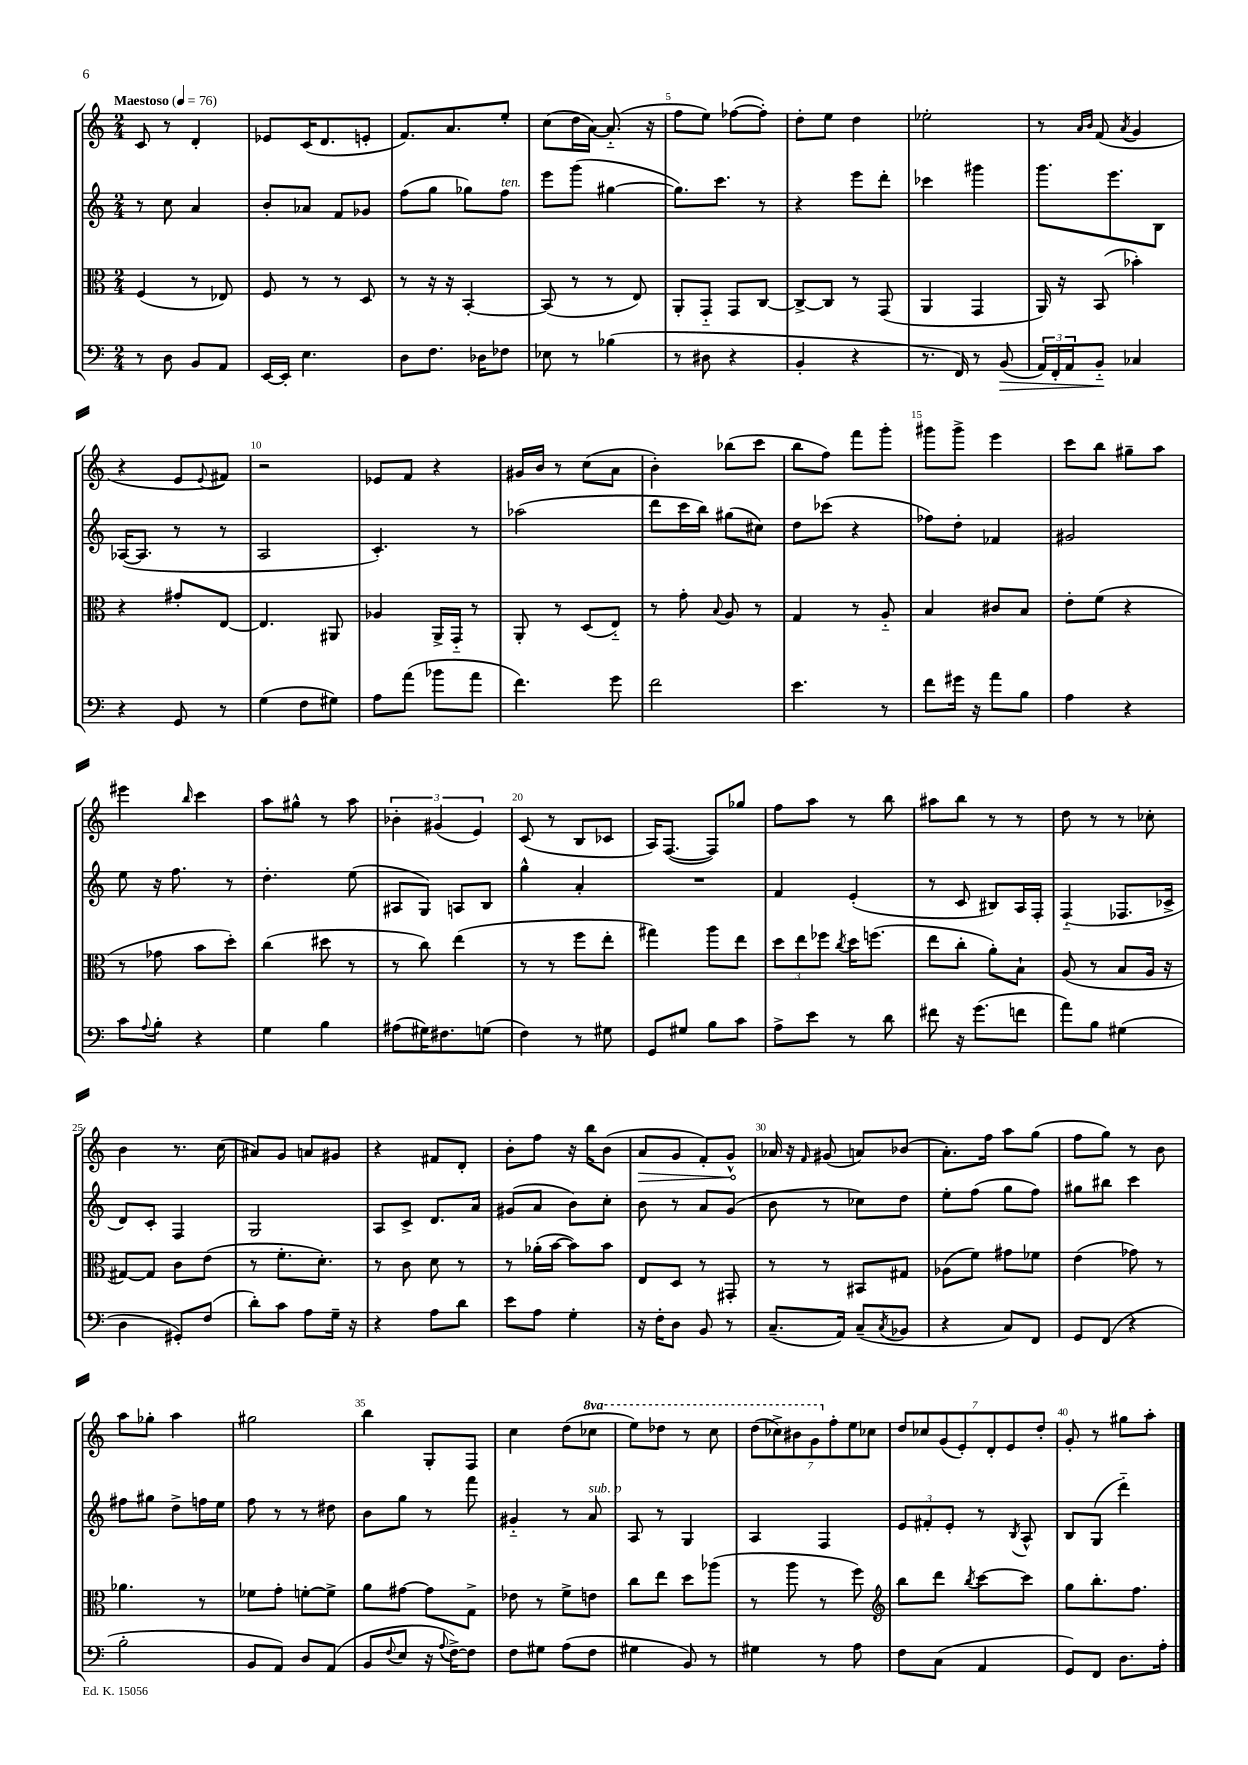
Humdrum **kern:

**kern	**kern	**kern	**kern
*staff4	*staff3	*staff2	*staff1
*clefF4	*clefC3	*clefG2	*clefG2
*k[]	*k[]	*k[]	*k[]
*M2/4	*M2/4	*M2/4	*M2/4
*MM76	*MM76	*MM76	*MM76
8r	(4F/	8r	8c/
8D\	.	8cc\	8r
8BB/L	8r	4a/	4d'/
8AA/J	8E-/)	.	.
=	=	=	=
[16EE/LL	8F/	8b'/L	8e-/L
16EE'/]JJ	.	.	.
4.E\	8r	8a-/J	(16c/K
.	.	.	8.d/
.	8r	8f/L	.
.	8D/	8g-/J	8e'/J
=	=	=	=
8D\L	8r	(8ff\L	8.f/L)
8.F\J	16r	8gg\J	.
.	16r	.	8.a/
.	[4BB'/	8gg-\L)	.
16D-\LK	.	.	.
8F-\J	.	8ff\J	8ee'/J
=	=	=	=
8E-\	(8BB/]	8eee\L	(8cc\L
8r	8r	(8ggg\J	16dd\L
.	.	.	[16a\JJ)
(4B-\	8r	[4gg#\	(8.a'~/]
.	8E/)	.	.
.	.	.	16r
=	=	=	=
8r	8AA'/L	8.gg#\]L)	8ff\L
8D#\	8GG'~/J	.	8ee\J)
.	.	8.ccc\J	.
4r	8GG/L	.	([8ff-\L
.	[8C/J	8r	8ff-'\]J)
=	=	=	=
4BB'/	8C^/_L	4r	8dd'\L
.	8C/]J	.	8ee\J
4r	8r	8eee\L	4dd\
.	(8GG/	8ddd'\J	.
=	=	=	=
8.r	4AA/	4ccc-\	2ee-'\
16FF/)	.	.	.
8r	4GG/	4ggg#\	.
(8BB/	.	.	.
=	=	=	=
24AA/LL)	16AA/)	8.ggg\L	8r
24FF'/	.	.	.
.	16r	.	.
24AA/J	.	.	.
.	.	.	16qqa/LL
.	.	.	16qqb/JJ
8BB'~/J	(8BB/	.	(8f/
.	.	8.eee\	.
.	.	.	8qa/
4C-/	4b-'\)	.	4g/
.	.	8B\J	.
=	=	=	=
4r	4r	([16A-/LK	4r
.	.	8.A-/]J	.
8GG/	8g#'/L	8r	8e/L
.	.	.	8qqe/
8r	[8E/J	8r	8f#/J)
=	=	=	=
(4G\	4.E/]	2A/	2r
8F\L	.	.	.
8G#\J)	8AA#/	.	.
=	=	=	=
8A\L	4A-/	4.c'/)	8e-/L
(8a\J	.	.	8f/J
8b-\L	16AA^/LL	.	4r
.	16GG'~/JJ	.	.
8a\J	8r	8r	.
=	=	=	=
4.f\)	8AA'/	(2aa-\	16g#/LL
.	.	.	16b/JJ
.	8r	.	8r
.	(8D/L	.	(8cc\L
8g\	8E'~/J)	.	8a\J
=	=	=	=
2f\	8r	8ddd\L	4b'\)
.	8g'\	16ccc\L	.
.	.	16bb\JJ)	.
.	8qqB/	.	.
.	8A/	(8gg#\L	(8bb-\L
.	8r	8cc#\J)	8ccc\J
=	=	=	=
4.e\	4G/	8dd\L	8bb\L
.	.	(8ccc-\J	8ff\J)
.	8r	4r	8fff\L
8r	8A'~/	.	8ggg'\J
=	=	=	=
8f\L	4B/	8ff-\L)	8ggg#\L
16g#\Jk	.	8dd'\J	8ggg#^\J
16r	.	.	.
8a\L	8c#/L	4f-/	4eee\
8B\J	8B/J	.	.
=	=	=	=
4A\	8e'\L	2g#/	8ccc\L
.	(8f\J	.	8bb\J
4r	4r	.	8gg#~\L
.	.	.	8aa\J
=	=	=	=
8c\L	8r	8ee\	4eee#\
8qqA/	.	.	.
8B'\J	8g-\	16r	.
.	.	8.ff\	.
.	.	.	16qqbb/
4r	8b\L	.	4ccc\
.	8dd'\J)	8r	.
=	=	=	=
4G\	(4cc\	4.dd'\	8aa\L
.	.	.	8gg#^^\J
4B\	8dd#\	.	8r
.	8r	(8ee\	8aa\
=	=	=	=
(8A#\L	8r	8A#/L	6b-'\
16G#\K)	8cc\)	8G/J)	.
.	.	.	(6g#/
8.F#\	.	.	.
.	(4ee\	8A/L	.
.	.	.	6e/)
(8G\J	.	8B/J	.
=	=	=	=
4F\)	8r	4gg^^\	(8c/
.	8r	.	8r
8r	8ff\L	4a'/	8B/L
8G#\	8ee'\J	.	8c-/J
=	=	=	=
8GG/L	4gg#\)	2r	16A/LK)
.	.	.	([8.F/J
8G#/J	.	.	.
8B\L	8aa\L	.	8F/]L)
8c\J	8ee\J	.	8gg-/J
=	=	=	=
8A^\L	12dd\L	4f/	8ff\L
.	12ee\	.	.
8e\J	.	.	8aa\J
.	12ff-\J	.	.
.	8qcc/	.	.
8r	16dd\LK	(4e'/	8r
.	(8.ff\J	.	.
8d\	.	.	8bb\
=	=	=	=
8f#\	8ee\L	8r	8aa#\L
16r	8cc'\J	8c/	8bb\J
(8.g\L	.	.	.
.	8a'\L)	8B#/L)	8r
8f\J	8B`\J	16A/L	8r
.	.	16F'/JJ	.
=	=	=	=
8a\L)	(8A/	(4F'~/	8dd\
8B\J	8r	.	8r
(4G#\	8B/L	8.F-/L	8r
.	16A/Jk	.	8cc-'\
.	16r	16c-^/Jk	.
=	=	=	=
4D\	[8G#/L)	8d/L)	4b\
.	8G#/]J	8c'/J	.
8GG#'/L)	8c\L	4F/	8.r
(8F/J	(8e\J	.	.
.	.	.	(16cc\
=	=	=	=
8d'\L)	8r	2G/	8a#/L)
8c\J	8.f'\L	.	8g/J
8A\L	.	.	8a/L
.	8.d'\J)	.	.
16G~\Jk	.	.	8g#/J
16r	.	.	.
=	=	=	=
4r	8r	8A/L	4r
.	8c\	8c^/J	.
8A\L	8d\	8.d/L	8f#/L
8d\J	8r	.	8d'/J
.	.	16a/Jk	.
=	=	=	=
8e\L	8r	(8g#/L	8b'\L
8A\J	(16a-'\LL	8a/J	8ff\J
.	[16b\JJ	.	.
4G'\	8b\]L)	8b\L)	16r
.	.	.	16bb\LK
.	8b\J	8cc'\J	(8b\J
=	=	=	=
16r	8E/L	8b\	8a/L
16F'\LK	.	.	.
8D\J	8D/J	8r	8g/J
8BB/	8r	8a/L	8f'/L)
8r	8GG#'/	(8g/J	8g^^/J
=	=	=	=
(8.C~/L	8r	8b\	16a-/
.	.	.	16r
.	.	.	16qqf/
.	8r	8r	(8g#/
16AA/Jk)	.	.	.
(8C~/L	8BB#/L	8cc-\L)	8a/L)
8qC/	.	.	.
8BB-/J	8G#/J	8dd\J	(8b-/J
=	=	=	=
4r	(8A-\L	8ee'\L	8.a'\L)
.	8f\J)	(8ff\J	.
.	.	.	16ff\Jk
8C/L)	8g#\L	8gg\L	8aa\L
8FF/J	8f-\J	8ff\J)	(8gg\J
=	=	=	=
8GG/L	(4e\	8gg#\L	8ff\L
(8FF/J	.	8bb#\J	8gg\J)
4r	8g-\)	4ccc\	8r
.	8r	.	8b\
=	=	=	=
2B'\	4.a-\	8ff#\L	8aa\L
.	.	8gg#\J	8gg-'\J
.	.	8dd^\L	4aa\
.	8r	16ff\L	.
.	.	16ee\JJ	.
=	=	=	=
8BB/L	8f-\L	8ff\	2gg#\
8AA/J)	8g'\J	8r	.
8D/L	[8f'\L	8r	.
(8AA/J	8f^\]J	8dd#\	.
=	=	=	=
8BB/L	8a\L	8b\L	4bb\
8qqF/	.	.	.
8E/J	[8g#\J	8gg\J	.
16r	8g#\]L	8r	8G'/L
8qqA/	.	.	.
[16F^\LK)	.	.	.
8F\]J	8G^\J	8fff\	8F/J
=	=	=	=
8F\L	8e-\	4g#'~/	4cc\
8G#\J	8r	.	.
(8A\L	8f^\L	8r	(8dd\L
8F\J	8e\J	8a/	8ccc-\J
=	=	=	=
4G#\	8cc\L	8A/	8eee\L)
.	8ee\J	8r	8ddd-\J
8BB/)	8dd\L	4G/	8r
8r	(8aa-\J	.	8ccc\
=	=	=	=
4G#\	8r	4A/	(14ddd\L
.	.	.	14ccc-^\)
.	8aa\	.	.
.	.	.	14bb#\
.	.	.	14gg\
8r	8r	4F/	.
.	.	.	14ff'\
.	.	.	14ee\
8A\	8ff\)	.	.
.	.	.	14cc-\J
=	=	=	=
*	*clefG2	*	*
8F\L	8bb\L	12e/L	14dd/L
.	.	.	14cc-/
.	.	12f#'/	.
(8C\J	8ddd\J	.	.
.	.	.	(14g/
.	.	12e'/J	.
.	.	.	14e'/)
.	8qbb/	.	.
4AA/	[8ccc\L	8r	.
.	.	.	14d'/
.	.	.	14e/
.	.	8qB/	.
.	8ccc\]J	8A^^/	.
.	.	.	14dd'/J
=	=	=	=
8GG/L)	8gg\L	8B/L	8g'/
8FF/J	8.bb'\	(8G/J	8r
8.D\L	.	4ddd'~\)	8gg#\L
.	8.ff\J	.	.
.	.	.	8aa'\J
16A'\Jk	.	.	.
==	==	==	==
*-	*-	*-	*-
